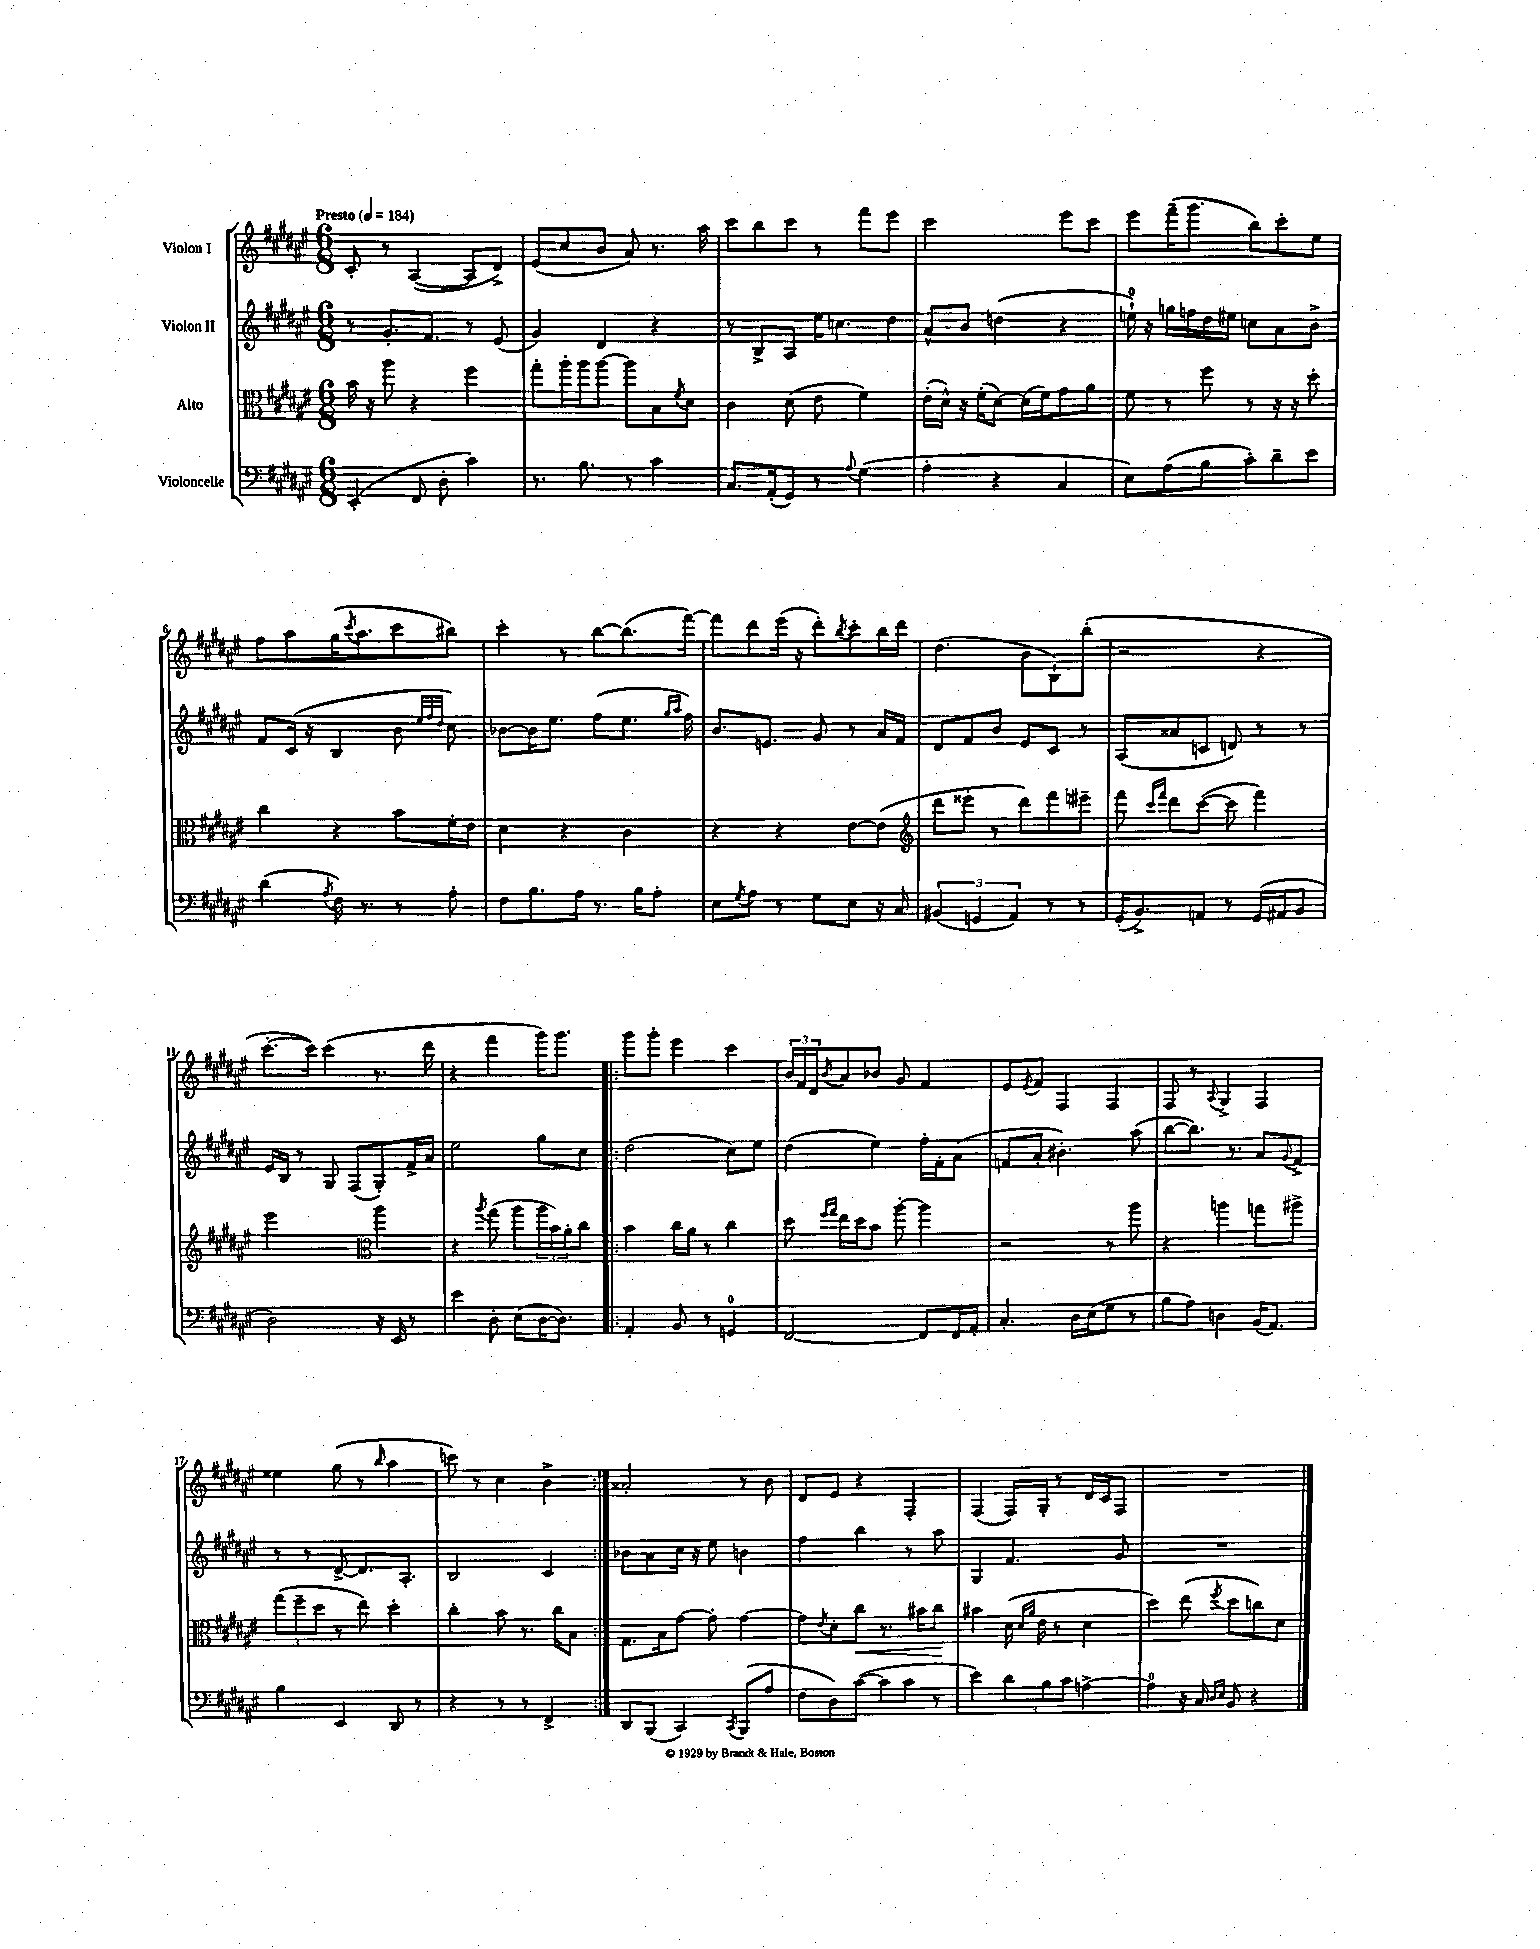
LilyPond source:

<<
\new StaffGroup <<
\new Staff = "s0" \with { instrumentName = "Violon I" } {
    \clef treble \key fis \major \numericTimeSignature \time 6/8 \tempo "Presto" 4 = 184
    cis'8-. r8 ais4~( ais8 dis'8->) |
    eis'8( cis''8 b'8 ais'8) r8. ais''16 |
    cis'''8 b''8 cis'''8 r8 fis'''8 eis'''8 |
    cis'''2 eis'''8 cis'''8 |
    eis'''8 fis'''16--( gis'''8. b''8) cis'''8-. eis''8 |
    fis''8 ais''8 gis''16( \acciaccatura { cis'''8 } ais''8. cis'''8 bis''8) |
    cis'''4-. r8 b''8~ b''8.( fis'''16~) |
    fis'''8 dis'''8 eis'''16( r16 dis'''8-.) \acciaccatura { b''8 } cis'''8-. b''16 dis'''16 |
    dis''4.( b'8 b8-!) b''8-.( |
    r2 r4 |
    cis'''8.~-. cis'''16) cis'''4( r8. dis'''16 |
    r4 fis'''4 gis'''16) gis'''8. |
    \repeat volta 2 { gis'''8 gis'''8-. eis'''4 cis'''4 |
    \tuplet 3/2 { b'16 fis'16 dis'16 } \acciaccatura { b'8 } ais'8 bes'8 gis'8 fis'4 |
    eis'8 \acciaccatura { eis'8 } fis'8 fis4 fis4 |
    fis8 r8 \appoggiatura { ais8 } gis4-> fis4 |
    eisis''4 gis''8( r8 \grace { b''16 } ais''4 |
    c'''8) r8 cis''4 b'4-> | }
    aisis'2-. r8 b'8 |
    dis'8 eis'8 r4 fis4-. |
    fis4( fis16) gis16-. r8 dis'16 cis'16 fis8 |
    R2. \bar "|." |
}
\new Staff = "s1" \with { instrumentName = "Violon II" } {
    \clef treble \key fis \major \numericTimeSignature \time 6/8
    r8 gis'8.-. fis'8. r8 eis'8( |
    gis'4) dis'4 r4 |
    r8 b8-> ais8 eis''16 c''8. dis''8 |
    ais'8-^ b'8 d''4( r4 |
    e''16-0-!) r16 g''16 f''16 dis''16 eis''16 c''8 ais'8 b'8-> |
    fis'8 cis'16( r16 b4 b'8 \grace { eis''32 fis''32 dis''32 } cis''8) |
    bes'8~ bes'16 eis''8. fis''8( eis''8. \grace { gis''16 ais''16 } fis''16) |
    b'8. e'8. gis'8 r8 ais'16 fis'16 |
    dis'8 fis'8 b'8 eis'8 cis'8 r8 |
    ais8( aisis'8 c'8 d'8) r8 r8 |
    eis'16 b16 r8 gis8 fis8( gis8-.) fis'16-> ais'16 |
    eis''2 gis''8 cis''8 |
    \repeat volta 2 { dis''2( cis''8) eis''8 |
    dis''4( eis''4) fis''16-. fis'16-. ais'8( |
    f'8 ais'8-. bis'4.-.) ais''8( |
    b''8~ b''8.) r8. ais'8 \appoggiatura { gis'8 } fis'8-> |
    r8 r8 dis'8~-> dis'8. ais8.-. |
    b2 cis'4 | }
    bes'8 ais'8 cis''16 r16 eis''8 b'4 |
    fis''4 b''4 r8 ais''8 |
    gis4 fis'4. gis'8 |
    R2. \bar "|." |
}
\new Staff = "s2" \with { instrumentName = "Alto" } {
    \clef alto \key fis \major \numericTimeSignature \time 6/8
    b'16 r16 ais''8 r4 fis''4 |
    gis''8-. ais''16-. ais''16 ais''8~ ais''8 b8 \acciaccatura { fis'8 } dis'8 |
    cis'4 dis'8( eis'8 fis'4) |
    eis'16-.( dis'16-^) r16 fis'16-.( dis'8~) dis'16( fis'16) gis'8 ais'8 |
    fis'8 r8 fis''8 r8 r16 r16 dis''8-. |
    cis''4 r4 b'8 fis'16-. eis'16 |
    dis'4 r4 cis'4 |
    r4 r4 eis'8~ eis'8( |
    \clef treble dis'''8 eisis'''8-. r8 dis'''8) fis'''8 eis'''8-- |
    fis'''8 \grace { cis'''16 fis'''16 } dis'''8 cis'''8~( cis'''8 fis'''4) |
    eis'''2 \clef alto ais''4 |
    r4 \acciaccatura { ais''8 } gis''8( ais''8 \tuplet 3/2 { ais''16 b'16) ais'16-. } cis''8 |
    \repeat volta 2 { b'4 cis''16 ais'16 r8 cis''4 |
    dis''8 \grace { fis''16 gis''16 } eis''16 dis''16 b'8 ais''8~-. ais''4 |
    r2 r8 ais''8 |
    r4 a''4 g''8 ais''8-> |
    \tuplet 3/2 { gis''8( fis''8-- dis''8 } r8 eis''8) dis''4-. |
    cis''4-. b'8 r8. cis''16 b8 | }
    gis8. b16 gis'8~ gis'8-. gis'4~ |
    gis'8 \acciaccatura { eis'8 } dis'8-. cis''8\< r8. bis'16 cis''8\! |
    bis'4 dis'16( \grace { dis'16 ais'16 } eis'16 r8 dis'4 |
    dis''4) eis''8( \acciaccatura { fis''8 } dis''8 c''8) dis'8 \bar "|." |
}
\new Staff = "s3" \with { instrumentName = "Violoncelle" } {
    \clef bass \key fis \major \numericTimeSignature \time 6/8
    eis,4-.( fis,8 dis8-. cis'4) |
    r8. b8. r8 cis'4 |
    cis8. ais,16-.( gis,8) r8 \appoggiatura { ais8 } gis4( |
    ais4-. r4 cis4 |
    eis8) ais8( b8 cis'8-.) dis'8-- eis'8 |
    dis'4( \acciaccatura { ais8 } fis16) r8. r8 ais8-. |
    fis8 b8. ais16 r8. b16 ais8-. |
    eis8 \acciaccatura { gis8 } ais8 r8 gis8 eis8 r16 cis16 |
    \tuplet 3/2 { bis,4( g,4 ais,4) } r8 r8 |
    gis,16-.( b,8.->) a,8 r8 gis,16( ais,16 b,8 |
    dis2) r16 eis,16 r8 |
    eis'4 dis8-. eis8( dis16~ dis8.) |
    \repeat volta 2 { ais,4-. b,8 r8 g,4-0 |
    fis,2~ fis,8 fis,16 ais,16-. |
    cis4.-. dis16 eis16( gis8 r8 |
    b8 ais8) d4 b,16( ais,8.) |
    b4 eis,4 dis,8 r8 |
    r4 r8 r8 fis,4-> | }
    dis,8 b,,8( cis,4) \acciaccatura { cis,8 } b,,8( ais8 |
    fis8 dis8) cis'8~( cis'8 cis'8 r8 |
    eis'4) \tuplet 3/2 { dis'8 b8 cis'8 } a4~-> |
    a4-0 r16 cis16 \grace { dis16 eis16 } b,8 r4 \bar "|." |
}
>>
>>
